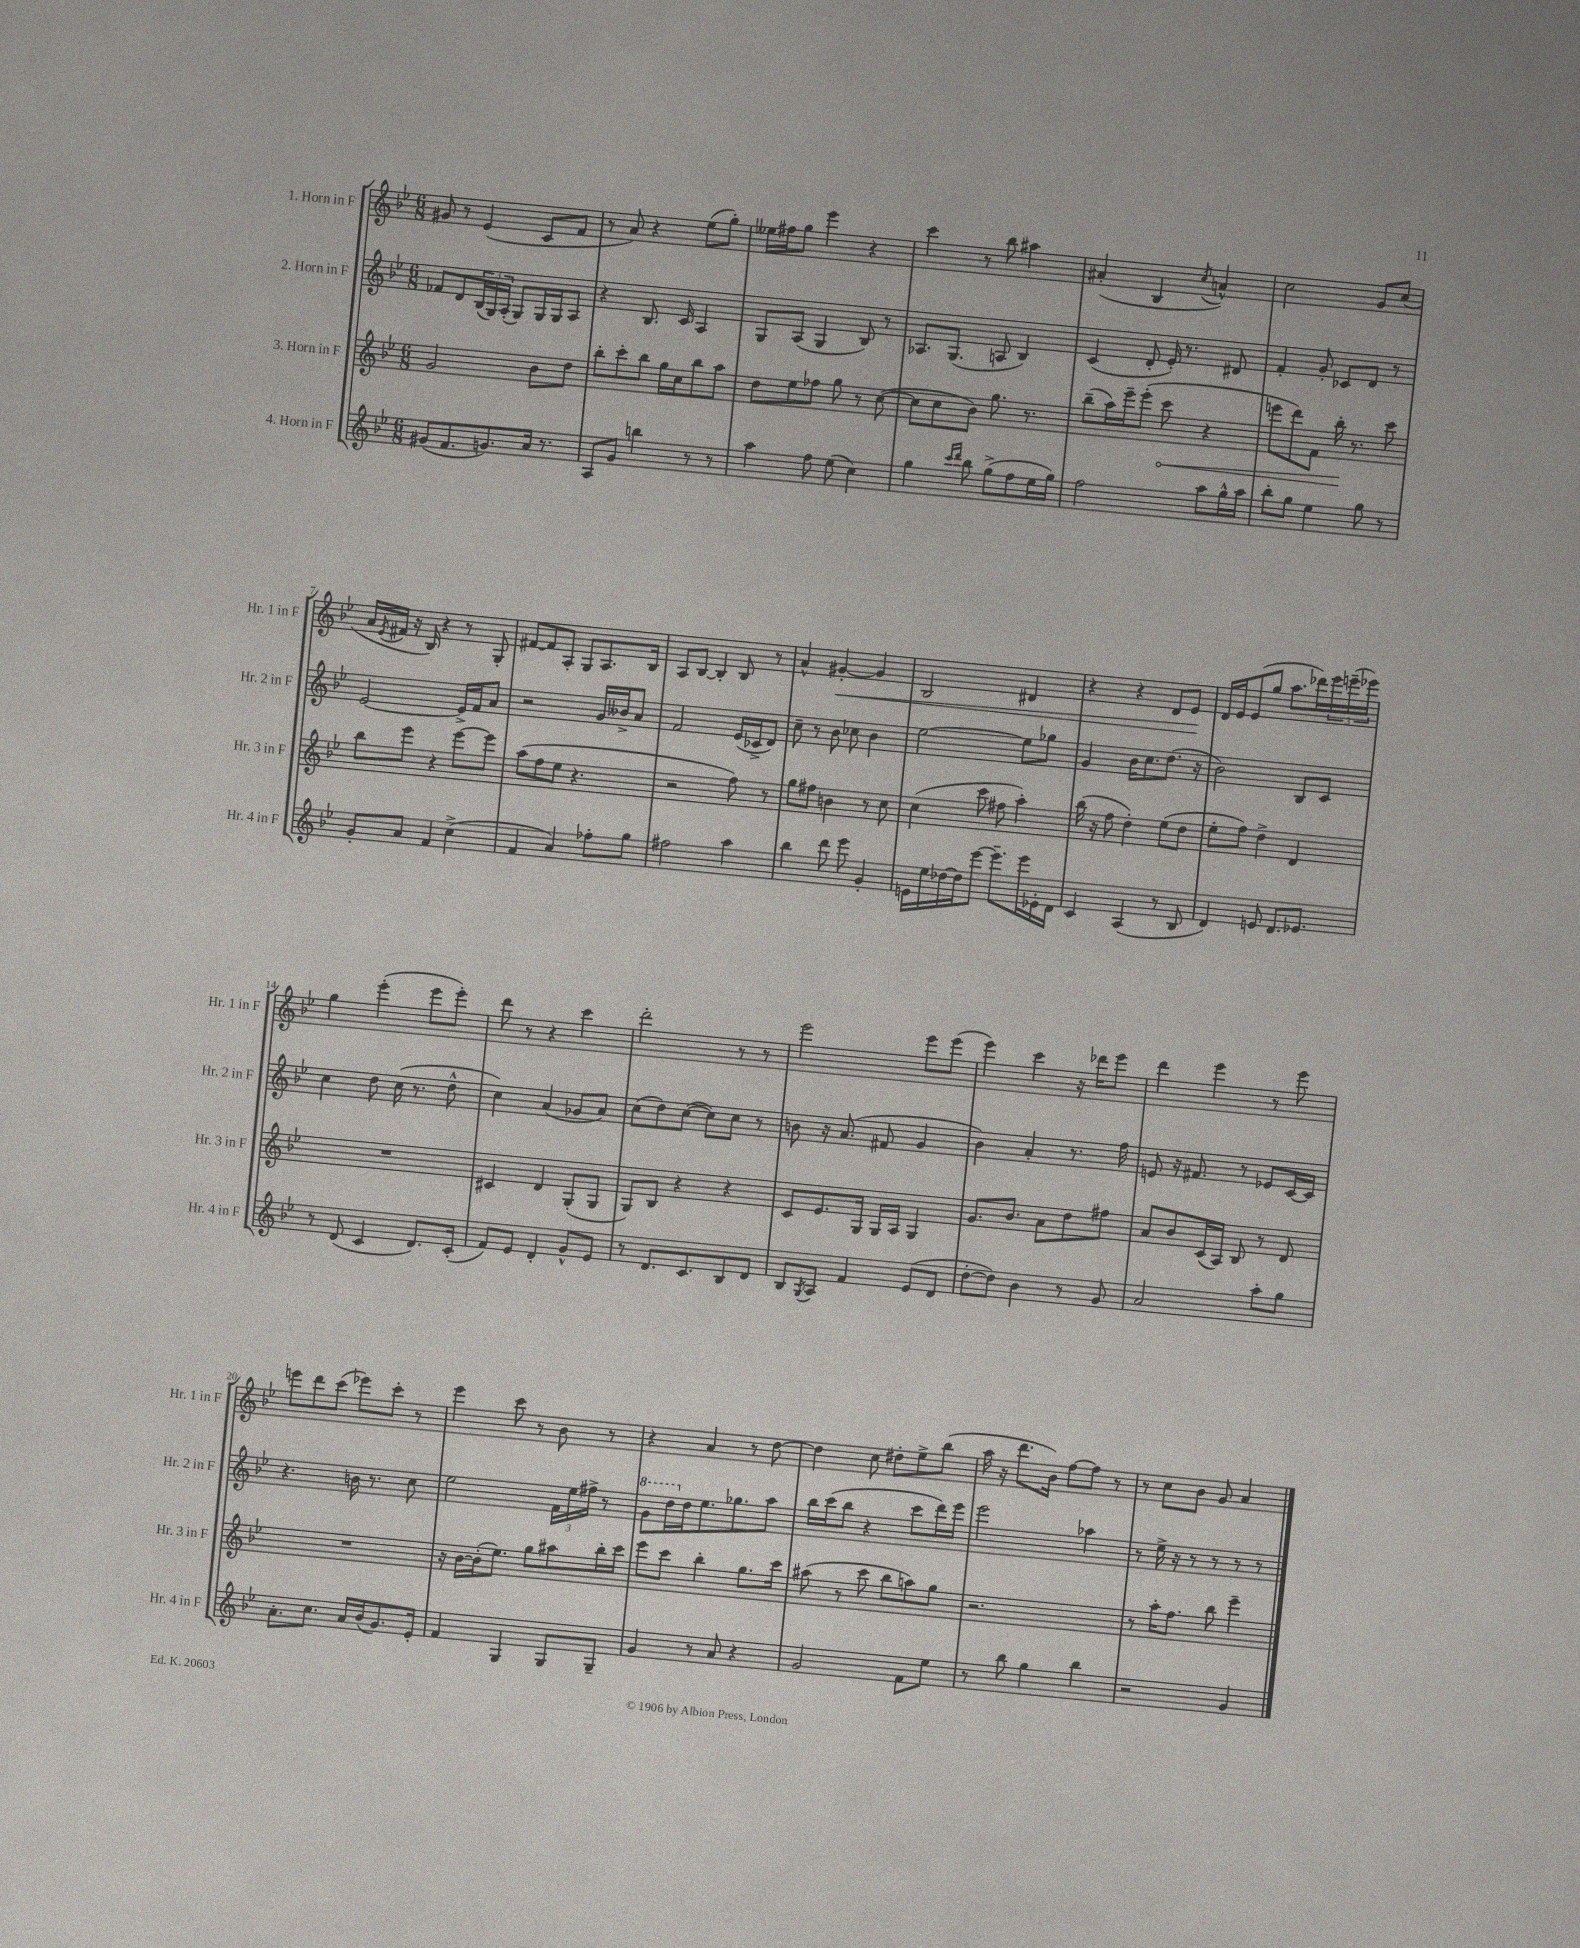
<<
\new StaffGroup <<
\new Staff = "s0" \with { instrumentName = "1. Horn in F" shortInstrumentName = "Hr. 1 in F" } {
    \clef treble \key bes \major \numericTimeSignature \time 6/8
    gis'8 r8 ees'4( c'8 f'8 |
    r8 a'8) r4 ees''8( g''8-.) |
    eeses''16 fis''16 g''8 ees'''4 r4 |
    c'''4 r8 bes''8 ais''4 |
    ais'4-.( bes4 \acciaccatura { c''8 } a'4-^) |
    c''2 g'8 c''8( |
    a'16 \acciaccatura { ees'8 } fis'16 r16 bes16) r4 r8 g8-. |
    fis'8~ fis'8 a8-. g8 a8. bes16 |
    a8 bes8~ bes4-. bes8 r8 |
    a'4-^ gis'4~-.\< gis'4 |
    bes2 dis'4 |
    r4 r4 d'8 ees'8\! |
    d'16 ees'16 ees'8( g''8 a''8. des'''16) \tuplet 3/2 { ees'''16 e'''16--( ees'''16) } |
    g''4 ees'''4-.( ees'''8 ees'''8-.) |
    d'''8 r8 r4 c'''4 |
    d'''2-. r8 r8 |
    ees'''2 ees'''8 ees'''8( |
    ees'''4) c'''4 r16 des'''16 ees'''8 |
    d'''4 ees'''4 r8 ees'''8 |
    e'''8 d'''8 c'''8( ees'''8) c'''8-. r8 |
    ees'''4 c'''8 r8 bes'8 r8 |
    r4 a'4 r8 d''8~ |
    d''4 c''8 dis''8-. ees''8-> bes''8( |
    a''16 r16 d'''8. bes'16) f''8~ f''8 r8 |
    r8 c''8 bes'8 g'8 a'4 \bar "|." |
}
\new Staff = "s1" \with { instrumentName = "2. Horn in F" shortInstrumentName = "Hr. 2 in F" } {
    \clef treble \key bes \major \numericTimeSignature \time 6/8
    fes'8 d'8 \tuplet 3/2 { bes16( g16) a16-.( } g8) g16 g16 a8 |
    r4 bes8. c'16 a4 |
    g8 a8( g4 bes8) r8 |
    aes8. g8.( a8 bes4) |
    c'4( d'8-. ees'16-.) r8. dis'8 |
    f'4-. g'8-. ces'8 d'8 r8 |
    ees'2~ ees'16-> f'16 a'8 |
    r2 g'16 beses'16-> a'8 |
    f'2 ees'16( ces'16-> d'8) |
    c''8-- r8 bes'8 ces''8 bes'4 |
    ees''2~ ees''8 ges''8 |
    g'4 bes'16 c''8. d''8.( r16 |
    bes'2) bes8 c'8 |
    c''4 d''8 c''16( r8. d''8-^ |
    c''4) a'4( ges'8 a'8) |
    c''8( d''8) c''8~( c''8) c''8 r8 |
    b'8 r16 a'8.( fis'8 g'4 |
    bes'4) a'4-. r8. f''16 |
    e'8 r16 fis'8. r8 ees'8 c'16~ c'16 |
    r4. b'16 r8. c''8 |
    ees''2 \tuplet 3/2 { f'16 ees''16 fis''16-> } r8 |
    \ottava #1 g''8 d'''16 \ottava #0 d''16 ees''8. ges''8. a''8 |
    bes''16 c'''16( bes''8 r4 c'''8 d'''16) ees'''16 |
    ees'''2 aes''4 |
    r8 ees''16-> r16 r8 r8 r8 r8 \bar "|." |
}
\new Staff = "s2" \with { instrumentName = "3. Horn in F" shortInstrumentName = "Hr. 3 in F" } {
    \clef treble \key bes \major \numericTimeSignature \time 6/8
    g'2 bes'8 d''8 |
    bes''8-. c'''8-. bes''8 g''16 c''16 bes''8 a''8 |
    d''8 ees''8 fes''8 g''8 r8 c''8~( |
    c''8 c''8 bes'8) g''8. r8. |
    bes''8--( a''16) ees'''16-- ees'''8-.( \once \override Hairpin.circled-tip = ##t c'''8\< r4 |
    e'''8 d'''8) f'8 bes''16-.\! r8. c'''8 |
    bes''8 ees'''8 r4 ees'''8~ ees'''8 |
    a''8( f''8 ees''8 r4. |
    r2 f''8) r8 |
    g''8 fis''8 b'4 r8 c''8 |
    c''4( c'''8 fis''8 a''4-.) |
    bes''16( r16 f''8 d''4-.) ees''8( d''8 |
    ees''8-. f''8) d''4-> d'4 |
    R2. |
    cis'4 d'4 g8-.( g8 |
    g8) bes8 r4 r4 |
    c'8 ees'8. g16 g16 a16 g4 |
    g'8. bes'8. a'8 d''8 fis''8 |
    a'8 bes'8 c'16( a16) bes8 r8 d'8 |
    R2. |
    r16 bes'16~ bes'16-.( ees''8.) g''8 ais''8 bes''16-. c'''16 |
    ees'''8 c'''8 bes''4-. g''8. c'''16 |
    ais''8( r8 c'''8 bes''8 a''8) g''8 |
    r2. |
    r8 a''16-. f''8. bes''8 ees'''4-- \bar "|." |
}
\new Staff = "s3" \with { instrumentName = "4. Horn in F" shortInstrumentName = "Hr. 4 in F" } {
    \clef treble \key bes \major \numericTimeSignature \time 6/8
    gis'8( f'8. g'8.) a'16 r8. |
    a8 g'8 b''4 r8 r8 |
    a''4 f''8 ees''8( c''4) |
    g''4 \grace { c'''16 d'''16 } bes''8 g''8->( f''8 ees''16 g''16) |
    f''2 a''8 g''16-^ a''16 |
    bes''8-. g''8 ees''4 g''8 r8 |
    g'8-. a'8 f'4 c''4->( |
    f'4 a'4) fes''8-. g''8 |
    fis''2 a''4 |
    bes''4 d'''8 ees'''8 g'4-. |
    e'16 ees''16 des''16~ des''16 ees'''8~ ees'''8.-- ees'''16 ees'16-. d'16 |
    c'4 a4( r8 bes8 |
    d'4) e'8 d'8. ees'8. |
    r8 d'8( c'4 d'8.) c'16-.( |
    f'8) ees'8 d'4-. g'8-^ ees'8 |
    r8 d'8. c'8. bes8 d'8 |
    bes8 \acciaccatura { g8 } a8 f'4 ees'8( d'8 |
    d''8~-. d''8) bes'4 r8 g'8 |
    a'2 a''8-. g''8 |
    a'8.-. c''8. a'16 bes'16( g'8.) ees'16-. |
    f'4 g4 g8 g8-- |
    g'4 r8 a'8 r4 |
    g'2 f'8 ees''8 |
    r8 bes''8 g''4 bes''4 |
    r2 g'4 \bar "|." |
}
>>
>>
